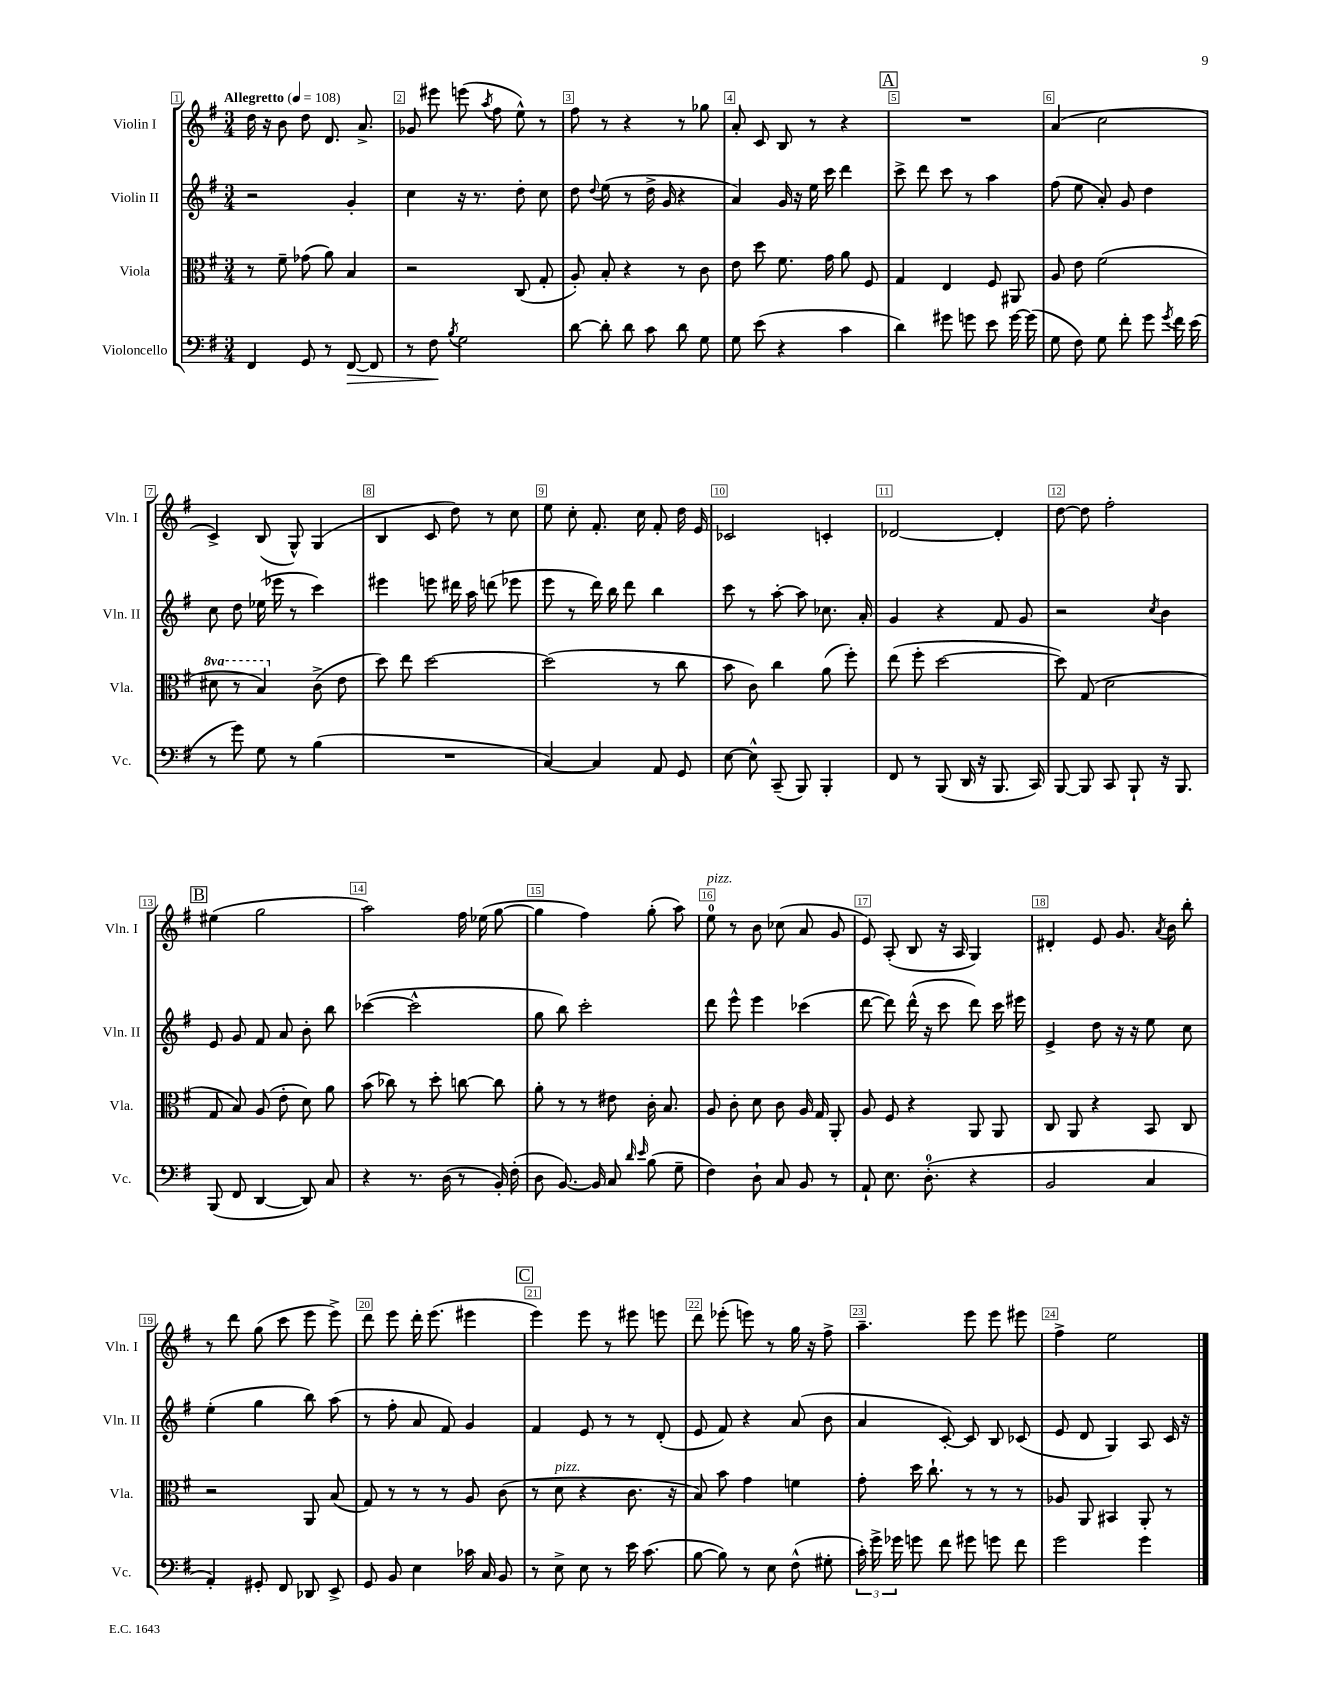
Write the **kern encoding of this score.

**kern	**kern	**kern	**kern
*staff4	*staff3	*staff2	*staff1
*clefF4	*clefC3	*clefG2	*clefG2
*k[f#]	*k[f#]	*k[f#]	*k[f#]
*M3/4	*M3/4	*M3/4	*M3/4
*MM108	*MM108	*MM108	*MM108
4FF#/	8r	2r	16dd\
.	.	.	16r
.	8f#~\	.	8b\
8GG/	(8g-\	.	8dd\
8r	8a\)	.	8.d/
[8FF#/	4B/	4g'/	.
.	.	.	8.a^/
8FF#/]	.	.	.
=	=	=	=
8r	2r	4cc\	8g-/
8F#\	.	.	8eee#\
8qB/	.	.	.
2G\	.	16r	(8eee\
.	.	8.r	.
.	.	.	8qaa/
.	.	.	8ff#\
.	(8C/	8dd'\	8ee^^\)
.	8G'/	8cc\	8r
=	=	=	=
[8d\	8A'/)	8dd\	8ff#\
.	.	8qqdd/	.
8d'\]	8B'/	(8ee\	8r
8d\	4r	8r	4r
8c\	.	16dd^\	.
.	.	16g/	.
8d\	8r	4r	8r
8G\	8c\	.	8gg-\
=	=	=	=
8G\	8e\	4a/)	8a'/
(8e\	8dd\	.	8c/
4r	8.f#\	16g/	8B/
.	.	16r	.
.	.	16ee\	8r
.	16g\	16ccc\	.
4c\	8a\	4ddd\	4r
.	8F#/	.	.
=	=	=	=
4d\)	4G/	8ccc^\	2.r
.	.	8ddd\	.
8g#\	4E/	8ccc\	.
8g\	.	8r	.
8e\	8F#/	4aa\	.
[16g\	8AA#/	.	.
(16g\]	.	.	.
=	=	=	=
8G\	8A/	(8ff#\	(4a/
8F#\)	8e\	8ee\	.
8G\	(2f#\	8a'/)	2cc\
8f#'\	.	8g/	.
8g\	.	4dd\	.
8qg/	.	.	.
16f#\	.	.	.
(16e\	.	.	.
=	=	=	=
8r	8dd#\	8cc\	4c^/)
8g\)	8r	8dd\	.
8G\	4b/)	(16ee-\	(8B/
.	.	16eee-\	.
8r	.	8r	8G^^/)
(4B\	(8c^\	4ccc\)	(4G/
.	8e\	.	.
=	=	=	=
2.r	8dd\)	4eee#\	4B/
.	8ee\	.	.
.	[2dd\	8eee\	8c/
.	.	16ddd#\	8dd\)
.	.	16aa\	.
.	.	(8ddd\	8r
.	.	8eee-\	8cc\
=	=	=	=
[4C/)	(2dd\]	8eee\	8ee\
.	.	8r	8cc'\
4C/]	.	16ddd\)	8.f#'/
.	.	16bb\	.
.	.	8ddd\	.
.	.	.	16cc\
8AA/	8r	4bb\	8f#'/
8GG/	8cc\	.	16dd\
.	.	.	16e/
=	=	=	=
[8E\	8b\	8ccc\	2c-/
8E^^\]	8c\)	8r	.
(8CC~/	4cc\	[8aa'\	.
8BBB/)	.	8aa\]	.
4BBB'/	(8a\	8.cc-\	4c'/
.	8ff#'\)	.	.
.	.	16a'/	.
=	=	=	=
8FF#/	(8ee\	4g/	[2d-/
8r	8ff#'\	.	.
(8BBB/	[2dd\	4r	.
16DD/	.	.	.
16r	.	.	.
8.BBB/	.	8f#/	4d-'/]
.	.	8g/	.
16CC/)	.	.	.
=	=	=	=
[8BBB/	8dd\])	2r	[8dd\
8BBB/]	(8G/	.	8dd\]
8CC/	2d\	.	2ff#'\
8BBB`/	.	.	.
.	.	8qcc/	.
16r	.	4b\	.
8.BBB/	.	.	.
=	=	=	=
(8BBB/	8G/	8e/	(4ee#\
8FF#/	8B/)	8g/	.
[4DD/	(8A/	8f#/	2gg\
.	8e'\	8a/	.
8DD/])	8d\)	8b'\	.
8C/	8a\	8bb\	.
=	=	=	=
4r	(8b\	([4ccc-\	2aa\)
.	8cc-\)	.	.
8.r	8r	2ccc-^^\]	.
.	8dd'\	.	.
(16D\	.	.	.
8r	[8cc\	.	16ff#\
.	.	.	(16ee-\
16BB'/)	8cc\]	.	[8gg\
(16F#'\	.	.	.
=	=	=	=
8D\	8a'\	8gg\	4gg\]
[8.BB/)	8r	8bb\)	.
.	8r	2ccc'\	4ff#\)
16BB/]	.	.	.
8C/	8e#\	.	.
16qqd/	.	.	.
16qqe/	.	.	.
(8B\	16c'\	.	(8gg'\
.	8.B/	.	.
8G~\	.	.	8aa\)
=	=	=	=
4F#\)	8A/	8ddd\	8ee\
.	8c'\	8eee^^\	8r
8D`\	8d\	4eee\	8b\
8C/	8c\	.	(8cc-\
8BB/	16A/	(4ccc-\	8a/
.	16G/	.	.
8r	8AA'/	.	8g/
=	=	=	=
8AA`/	8A/	[8ddd\	8e/)
8.E\	8F#/	8ddd\])	(8A'/
.	4r	(16ddd^^\	8B/
(8.D'\	.	16r	.
.	.	8ccc\	16r
.	.	.	16A/
4r	8AA/	8ddd\)	4G/)
.	8AA/	16ccc\	.
.	.	16eee#\	.
=	=	=	=
2BB/	8C/	4e^/	4d#'/
.	8AA/	.	.
.	4r	8dd\	8e/
.	.	16r	8.g/
.	.	16r	.
4C/	8BB/	8ee\	.
.	.	.	8qa/
.	.	.	16b\
.	8C/	8cc\	8bb'\
=	=	=	=
4AA'/)	2r	(4ee'\	8r
.	.	.	8ddd\
8GG#'/	.	4gg\	(8gg\
8FF#/	.	.	8ccc\
8DD-/	8AA/	8bb\)	8eee\
8EE^/	(8B/	(8aa\	8eee^\)
=	=	=	=
8GG/	8G/)	8r	8ddd\
8BB/	8r	8ff#'\	8eee\
4E\	8r	8a/	16ddd'\
.	.	.	(8.eee\
.	8r	8f#/)	.
16c-\	8A/	4g/	4eee#\
16C/	.	.	.
8BB/	(8c\	.	.
=	=	=	=
8r	8r	4f#/	4eee\)
8E^\	8d\	.	.
8E\	4r	8e/	8eee\
8r	.	8r	8r
16e\	8.c\	8r	8eee#\
(8.c\	.	.	.
.	.	(8d'/	8eee\
.	16r	.	.
=	=	=	=
[8B\	8B/)	8e/	8ddd\
8B\])	8b\	8f#/)	(8eee-'\
8r	4g\	4r	8eee\)
8E\	.	.	8r
(8F#^^\	4f\	(8a/	16gg\
.	.	.	16r
8G#'\	.	8b\	8ff#^\
=	=	=	=
24c'\)	8g'\	4a/	4.aa~\
24g^\	.	.	.
24g-\	.	.	.
8g\	16dd\	.	.
.	8.cc`\	.	.
8f#\	.	[8c'/)	.
8g#\	8r	8c/]	8eee\
8g\	8r	8B/	8eee\
8f#\	8r	(8c-/	8eee#\
=	=	=	=
2g\	8A-/	8e/	4ff#^\
.	8AA/	8d/	.
.	4BB#/	4G/)	2ee\
4g\	8AA'/	8A/	.
.	8r	16c/	.
.	.	16r	.
==	==	==	==
*-	*-	*-	*-
